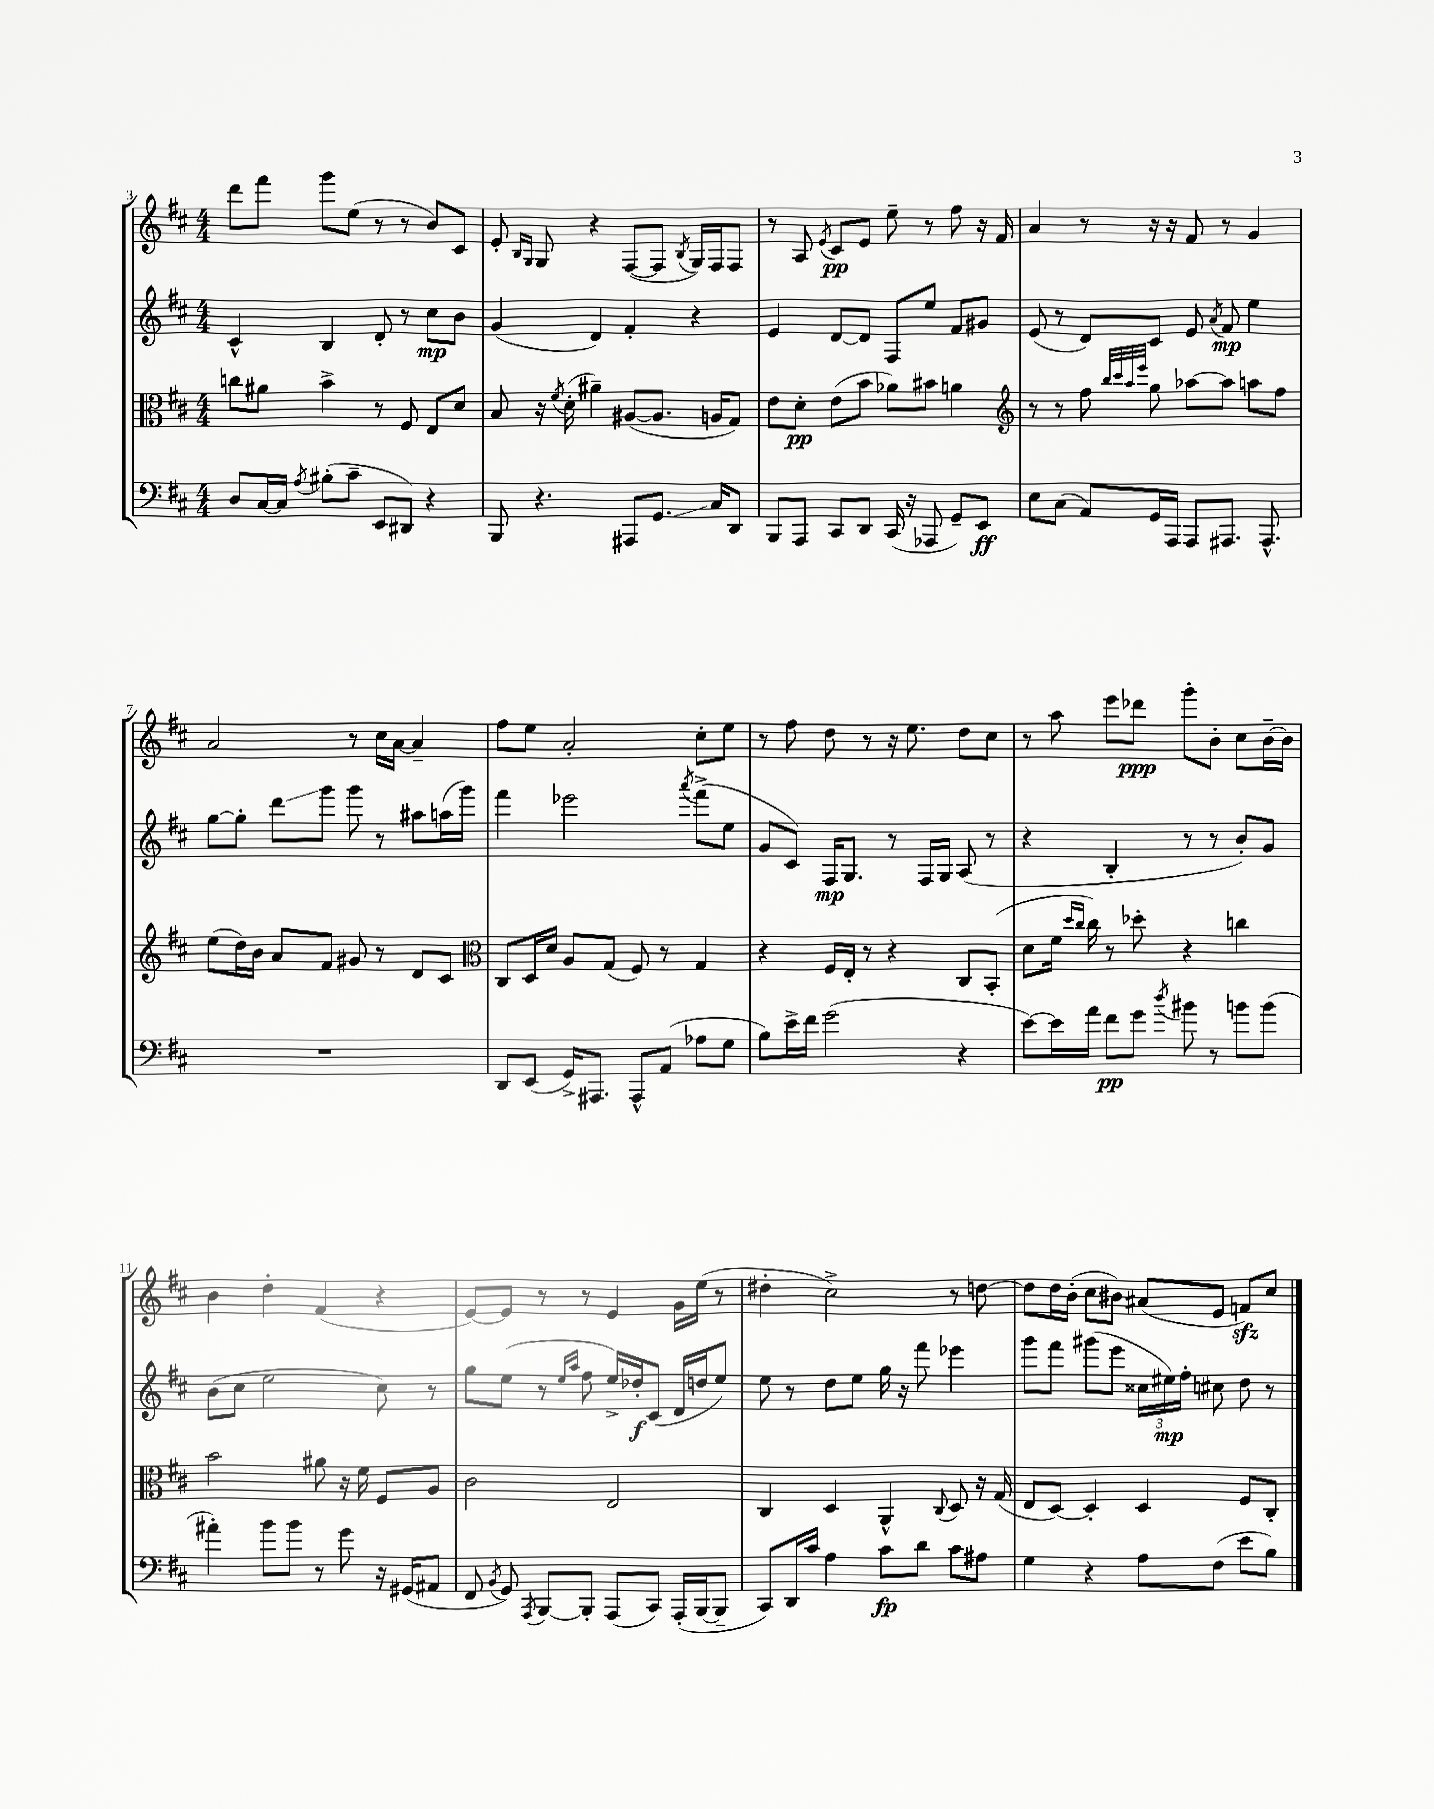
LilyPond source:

<<
\new StaffGroup <<
\new Staff = "s0" {
    \clef treble \key d \major \numericTimeSignature \time 4/4
    \autoBeamOff d'''8[ fis'''8] g'''8[ e''8]( r8 r8 b'8[) cis'8] |
    e'8-. \grace { b16[ g16] } g8 r4 fis8[~( fis8] \acciaccatura { b8 } g16[) fis16 fis8] |
    r8 a8 \acciaccatura { e'8 } cis'8[\pp e'8] e''8-- r8 fis''8 r16 fis'16 |
    a'4 r8 r16 r16 fis'8 r8 g'4 |
    a'2 r8 cis''16[ a'16]~ a'4-- |
    fis''8[ e''8] a'2-. cis''8[-. e''8] |
    r8 fis''8 d''8 r8 r16 e''8. d''8[ cis''8] |
    r8 a''8 e'''8[ des'''8]\ppp g'''8[-. b'8]-. cis''8[ b'16~-- b'16] |
    b'4 d''4-. fis'4( r4 |
    e'8[~) e'8] r8 r8 e'4 g'16[ e''16]( r8 |
    dis''4-. cis''2->) r8 d''8~ |
    d''8[ d''16 b'16]-.( cis''8[ bis'8]) ais'8[( e'8] f'8[\sfz) cis''8] \bar "|." |
}
\new Staff = "s1" {
    \clef treble \key d \major \numericTimeSignature \time 4/4
    \autoBeamOff cis'4-^ b4 d'8-. r8 cis''8[\mp b'8] |
    g'4( d'4) fis'4-. r4 |
    e'4 d'8[~ d'8] fis8[ e''8] fis'8[ gis'8] |
    e'8( r8 d'8[) cis'8] e'8 \acciaccatura { a'8 } fis'8\mp e''4 |
    g''8[~ g''8]-. d'''8[\glissando g'''8] g'''8 r8 ais''8[ a''16( g'''16]) |
    fis'''4 ees'''2 \acciaccatura { a'''8 } fis'''8[->( e''8] |
    g'8[ cis'8]) fis16[\mp g8.] r8 fis16[ g16] a8( r8 |
    r4 b4-. r8 r8 b'8[-.) g'8] |
    b'8[( cis''8] e''2 cis''8) r8 |
    g''8[ e''8]( r8 \grace { e''16[ a''16] } fis''8 e''16[->) des''16-.\f cis'8]( d'16[ d''16 e''8]) |
    e''8 r8 d''8[ e''8] g''16 r16 fis'''8 ees'''4 |
    g'''8[ fis'''8] gis'''8[( e'''8] \tuplet 3/2 { cisis''16[ eis''16\mp) fis''16]-. } cis''8 d''8 r8 \bar "|." |
}
\new Staff = "s2" {
    \clef alto \key d \major \numericTimeSignature \time 4/4
    \autoBeamOff c''8[ ais'8] b'4-> r8 fis8 e8[ d'8] |
    b8 r16 \acciaccatura { fis'8 } d'16-.( ais'4--) ais8[~( ais8.] a16[ g8]) |
    e'8[ d'8]-.\pp e'8[( b'8] aes'8[) bis'8] a'4 |
    \clef treble r8 r8 fis''8 \grace { b''32[ cis'''32 a''32 e'''32] } g''8 aes''8[~ aes''8] a''8[ fis''8] |
    e''8[( d''16) b'16] a'8[ fis'8] gis'8 r8 d'8[ cis'8] |
    \clef alto cis8[ d16 d'16] a8[ g8]( fis8) r8 g4 |
    r4 fis16[ e16]-. r8 r4 cis8[ b,8]-.( |
    d'8[ fis'16] \grace { d''16[ cis''16] } cis''16) r8 des''8-. r4 c''4 |
    b'2 ais'8 r16 fis'16 fis8[ a8] |
    cis'2 e2 |
    cis4 d4 a,4-^ \appoggiatura { cis8 } d8 r16 g16( |
    e8[ d8]~) d4-. d4 fis8[ cis8]-. \bar "|." |
}
\new Staff = "s3" {
    \clef bass \key d \major \numericTimeSignature \time 4/4
    \autoBeamOff d8[ cis16~ cis16] \acciaccatura { a8 } bis8[-.( cis'8]-- e,8[ dis,8]) r4 |
    b,,8 r4. ais,,8[ g,8.]\glissando cis16[ d,8] |
    b,,8[ a,,8] cis,8[ d,8] cis,16( r16 aes,,8 g,8[--) e,8]\ff |
    e8[ cis8]( a,8[) g,16 a,,16] a,,8[ ais,,8.] ais,,8.-^ |
    R1 |
    d,8[ e,8]( g,16[->) ais,,8.] ais,,8[-^ a,8]( aes8[ g8] |
    b8[) e'16-> fis'16] g'2( r4 |
    e'8[~) e'16 a'16] fis'8[\pp g'8] \acciaccatura { d''8 } bis'8 r8 b'8[ b'8]( |
    ais'4-.) b'8[ b'8] r8 g'8 r16 gis,16[( ais,8] |
    fis,8 \acciaccatura { b,8 } g,8) \acciaccatura { a,,8 } b,,8[~ b,,8]-. a,,8[( cis,8]) a,,16[-.( b,,16~ b,,8]-- |
    cis,8[) d,16 cis'16] a4 cis'8[\fp d'8] cis'8[ ais8] |
    g4 r4 a8[ fis8]( e'8[ b8]) \bar "|." |
}
>>
>>
\layout { \context { \Score currentBarNumber = #3 } }
